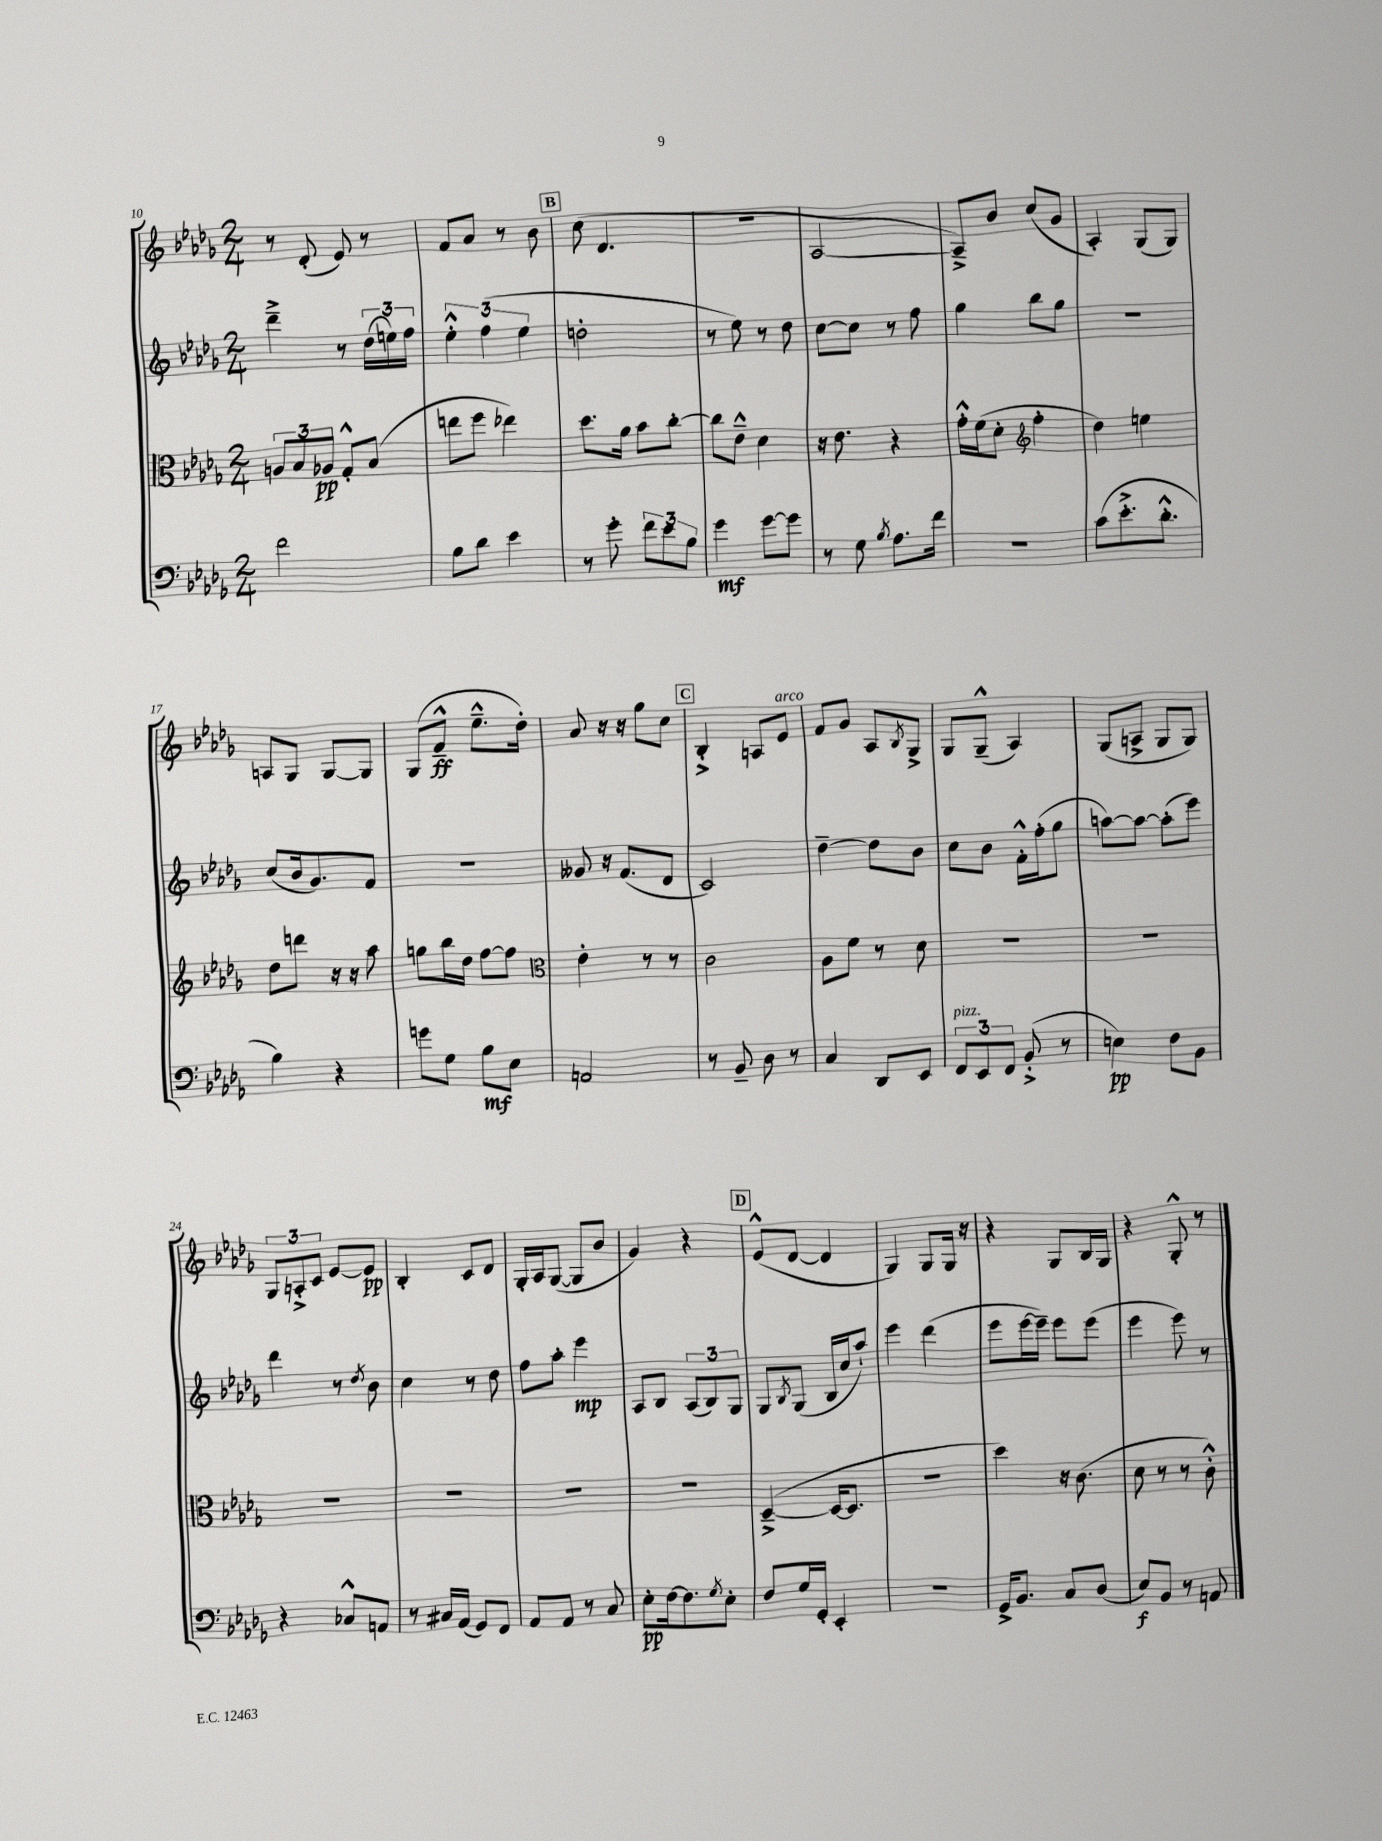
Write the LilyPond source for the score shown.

<<
\new StaffGroup <<
\new Staff = "s0" {
    \clef treble \key des \major \numericTimeSignature \time 2/4
    r8 des'8-.( ees'8) r8 |
    f'8 aes'8 r8 bes'8 |
    \mark \markup { \box "B" } c''8( des'4. |
    r2 |
    aes2~ |
    aes8--->) bes'8 c''8( ges'8 |
    aes4-.) ges8( ges8) |
    a8 ges8 ges8~ ges8 |
    ges8( f'8---^\ff ees''8.---^ des''16-.) |
    aes'8 r16 r16 ges''8 c''8 |
    \mark \markup { \box "C" } bes4-.-> a8 ees'8^\markup { \italic "arco" } |
    f'8 ges'8 aes8 \acciaccatura { bes8 } ges8-> |
    ges8 ges8---^( aes4) |
    ges8( a8-> ges8 ges8) |
    \tuplet 3/2 { ges8 a8-.-> c'8 } ees'8~ ees'8\pp |
    bes4-. c'8 des'8 |
    ges16-. aes16 ges8~( ges8 bes'8 |
    ges'4) r4 |
    \mark \markup { \box "D" } ees'8-^( des'8~ des'4 |
    ges4) ges8 ges16 r16 |
    r4 ges8 bes16 ges16 |
    r4 ges8-.-^ r8 \bar "|." |
}
\new Staff = "s1" {
    \clef treble \key des \major \numericTimeSignature \time 2/4
    des'''4---> r8 \tuplet 3/2 { des''16( e''16) f''16 } |
    \tuplet 3/2 { ees''4-.-^ f''4( ees''4 } |
    \mark \markup { \box "B" } d''2-. |
    r8 ees''8) r8 des''8 |
    c''8~ c''8 r8 f''8 |
    ges''4 bes''8 ges''8 |
    R2 |
    c''8( bes'16 ges'8.) f'8 |
    R2 |
    geses'8 r16 f'8.( des'8 |
    \mark \markup { \box "C" } c'2) |
    des''4~-- des''8 bes'8 |
    c''8 bes'8 f'16-.-^ f''16-.( ges''8 |
    a''8~) a''8~ a''8-.( ees'''8) |
    des'''4 r8 \acciaccatura { des''8 } bes'8 |
    c''4 r8 des''8 |
    f''8 aes''8-. ees'''4\mp |
    aes8 bes8 \tuplet 3/2 { aes8( bes8) ges8 } |
    \mark \markup { \box "D" } ges8 \acciaccatura { bes8 } ges8( bes16 c''16 aes''8-!) |
    ees'''4 des'''4( |
    ees'''8 ees'''16~ ees'''16--) ees'''8 ees'''8( |
    ees'''4 ees'''8) r8 \bar "|." |
}
\new Staff = "s2" {
    \clef alto \key des \major \numericTimeSignature \time 2/4
    \tuplet 3/2 { a8 bes8 aes8\pp } ges8-.-^ bes8( |
    e''8 f''8 ees''4) |
    \mark \markup { \box "B" } des''8. aes'16 bes'8 c''8~-. |
    c''8 ees'8---^ des'4 |
    r16 ees'8. r4 |
    ges'16-.-^ f'16( des'8-. \clef treble f''4-. |
    des''4) e''4 |
    des''8 d'''8 r16 r16 aes''8 |
    g''8 bes''16 des''16 f''8~ f''8 |
    \clef alto ees'4-. r8 r8 |
    \mark \markup { \box "C" } c'2 |
    aes8 f'8 r8 des'8 |
    R2 |
    R2 |
    R2 |
    R2 |
    R2 |
    R2 |
    \mark \markup { \box "D" } des4~--->( des16~ des8. |
    r2 |
    des''4) r16 c'8.( |
    des'8 r8 r8 c'8-.-^) \bar "|." |
}
\new Staff = "s3" {
    \clef bass \key des \major \numericTimeSignature \time 2/4
    f'2 |
    bes8 des'8 ees'4 |
    \mark \markup { \box "B" } r8 ges'8-. \tuplet 3/2 { f'8 ees'8 bes8 } |
    ges'4\mf ges'8~ ges'8 |
    r8 ges8 \acciaccatura { bes8 } aes8. f'16 |
    R2 |
    c'8( ees'8.-.-> des'8.-.-^ |
    bes4) r4 |
    g'8 ges8 bes8\mf ees8 |
    a,2 |
    \mark \markup { \box "C" } r8 bes,8-- des8 r8 |
    c4 des,8 ees,8 |
    \tuplet 3/2 { f,8^\markup { \italic "pizz." } ees,8 f,8 } bes,8-.->( r8 |
    e4\pp) f8 bes,8 |
    r4 ces8-^ a,8 |
    r8 cis16 aes,16( ges,8) f,8 |
    aes,8 aes,8 r8 c8 |
    ees8-.\pp f16~ f8. \acciaccatura { ges8 } ees8-. |
    \mark \markup { \box "D" } f8 ges16 ges,16-. ees,4-. |
    r2 |
    ges,16-> bes,8. c8 des8( |
    ees8\f) bes,8 r8 a,8 \bar "|." |
}
>>
>>
\layout { \context { \Score currentBarNumber = #10 } }
